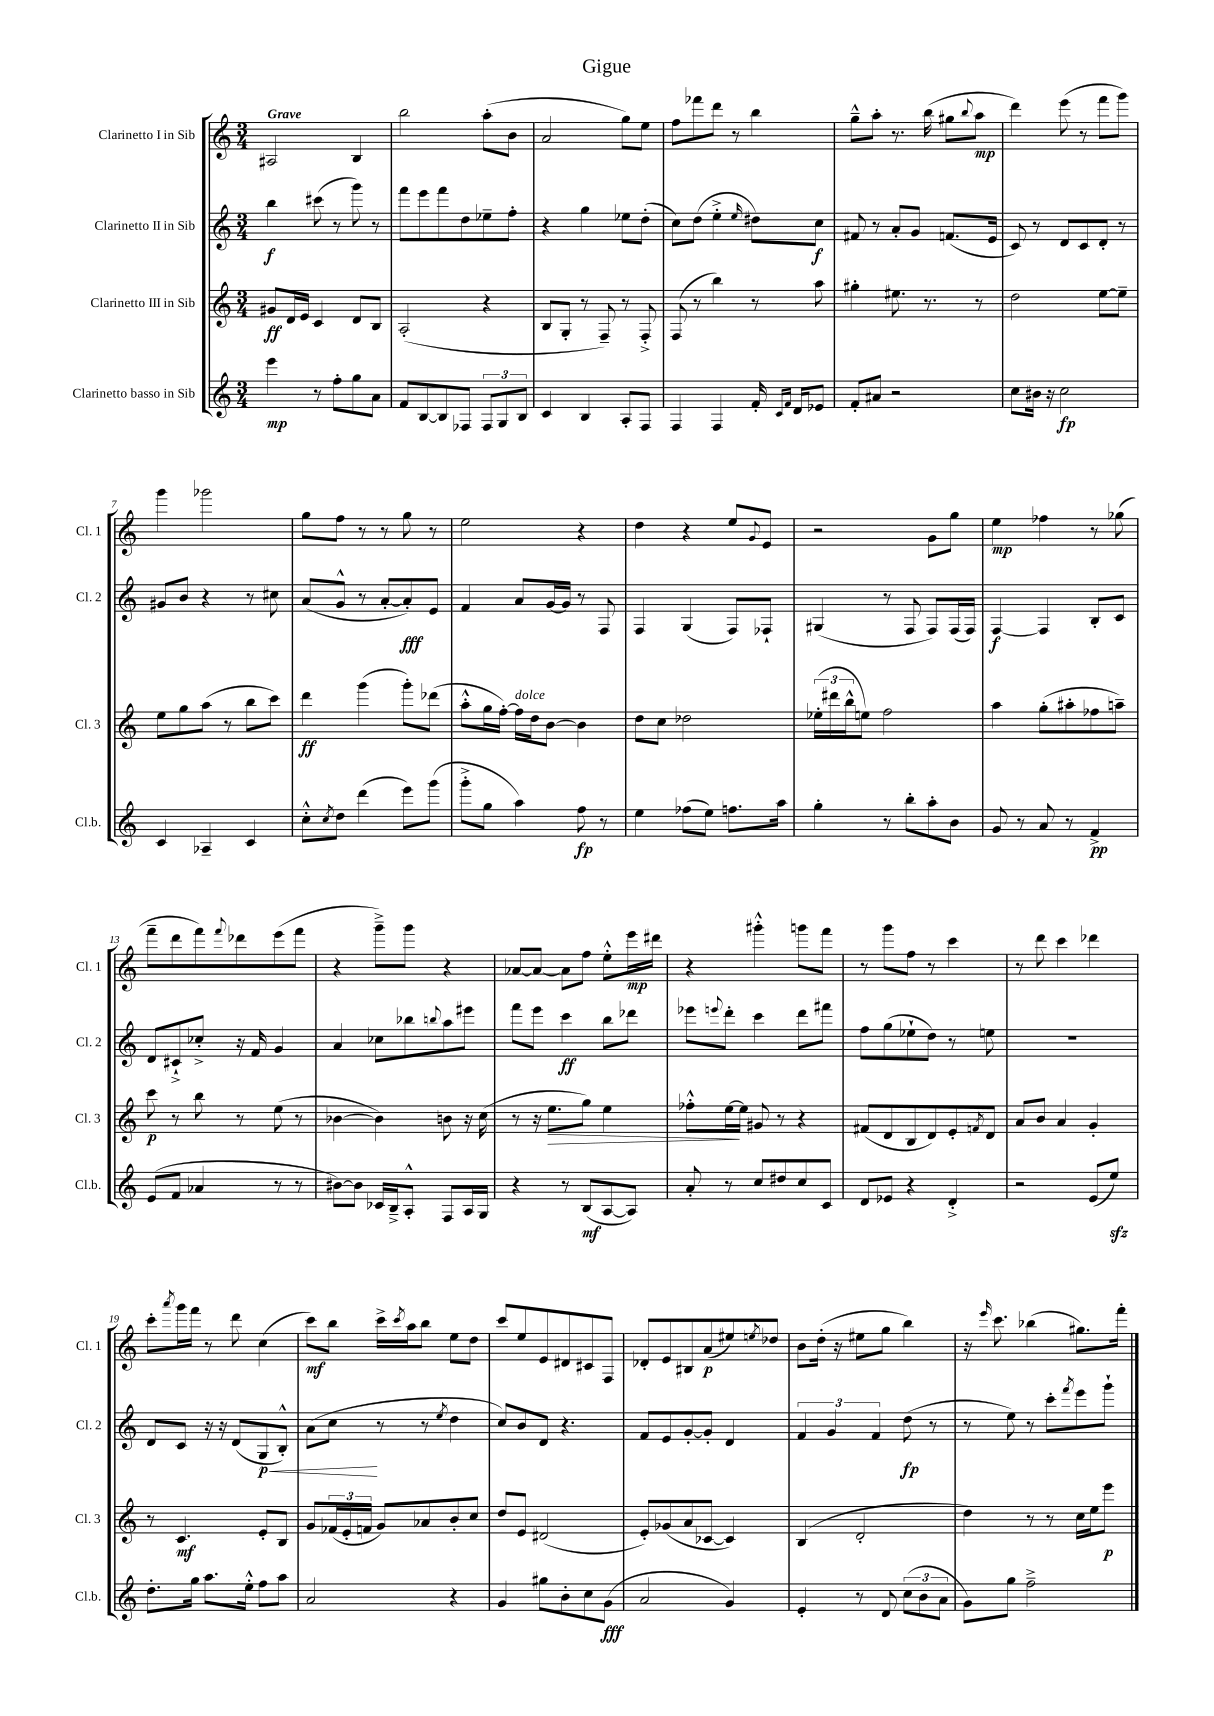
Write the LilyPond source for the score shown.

\header { title = "Gigue" }
<<
\new StaffGroup <<
\new Staff = "s0" \with { instrumentName = "Clarinetto I in Sib" shortInstrumentName = "Cl. 1" } {
    \clef treble \key c \major \numericTimeSignature \time 3/4 \tempo "Grave"
    ais2 b4 |
    b''2 a''8-.( b'8 |
    a'2 g''8) e''8 |
    f''8 fes'''8 d'''8 r8 b''4 |
    g''8---^ a''8-. r8. b''16( gis''8 \appoggiatura { b''8 } a''8\mp |
    d'''4) e'''8( r8 f'''8 g'''8) |
    g'''4 ges'''2 |
    g''8 f''8 r8 r8 g''8 r8 |
    e''2 r4 |
    d''4 r4 e''8 \appoggiatura { g'8 } e'8 |
    r2 g'8 g''8 |
    e''4\mp fes''4 r8 ges''8( |
    f'''8-- d'''8 f'''8) \appoggiatura { f'''8 } des'''8 e'''8( f'''8 |
    r4 g'''8--->) g'''8 r4 |
    aes'8~ aes'8~ aes'8 f''8 e''8-.-^ e'''16\mp dis'''16 |
    r4 gis'''4-.-^ g'''8 f'''8 |
    r8 g'''8 f''8 r8 c'''4 |
    r8 d'''8 c'''4 des'''4 |
    c'''8-. \acciaccatura { a'''8 } g'''16 f'''16 r8 d'''8 c''4( |
    c'''8\mf) b''8 c'''16-> \acciaccatura { c'''8 } a''16 b''8 e''8 d''8 |
    c'''8 e''8 e'8 dis'8 cis'8 f8 |
    des'8-. e'8 bis8 a'8\p( eis''8) \acciaccatura { e''8 } des''8 |
    b'8 d''16-.( r16 eis''8 g''8 b''4) |
    r16 \grace { e'''16 } c'''8. bes''4( gis''8.) f'''16-. \bar "|." |
}
\new Staff = "s1" \with { instrumentName = "Clarinetto II in Sib" shortInstrumentName = "Cl. 2" } {
    \clef treble \key c \major \numericTimeSignature \time 3/4
    b''4\f cis'''8( r8 g'''8) r8 |
    f'''8 e'''8 f'''8 d''8 ees''8-- f''8-. |
    r4 g''4 ees''8 d''8-.( |
    c''8) d''8( e''4-.-> \grace { e''16 } dis''8) c''8\f |
    fis'8 r8 a'8-. g'8 f'8.( e'16 |
    c'8) r8 d'8 c'8 d'8-. r8 |
    gis'8 b'8 r4 r8 cis''8 |
    a'8( g'8-^ r8 a'8~-. a'8-.\fff) e'8 |
    f'4 a'8 g'16~ g'16 r8 f8 |
    f4 g4( f8) fes8-! |
    gis4( r8 f8 f8) f16( f16) |
    f4~\f f4 b8-. c'8 |
    d'8 cis'8-!-> ces''8-.-> r16 f'16 g'4 |
    a'4 ces''8 bes''8 \appoggiatura { b''8 } a''8 eis'''8 |
    f'''8 e'''8 c'''4\ff b''8 des'''8 |
    ees'''8 \appoggiatura { e'''8 } d'''8-. c'''4 d'''8 fis'''8 |
    f''8 g''8( ees''8-! d''8) r8 e''8 |
    R2. |
    d'8 c'8 r16 r16 d'8( g8\p\< b8-.-^) |
    a'8( c''8\! r8 r8 \acciaccatura { e''8 } d''4 |
    c''8) b'8 d'8 r4. |
    f'8 e'8 g'8~-. g'8-. d'4 |
    \tuplet 3/2 { f'4 g'4 f'4 } d''8\fp( r8 |
    r8 e''8) r8 c'''8-. \acciaccatura { f'''8 } e'''8 g'''8-! \bar "|." |
}
\new Staff = "s2" \with { instrumentName = "Clarinetto III in Sib" shortInstrumentName = "Cl. 3" } {
    \clef treble \key c \major \numericTimeSignature \time 3/4
    gis'8\ff d'16 e'16 c'4 d'8 b8 |
    a2-.( r4 |
    b8 g8-. r8 f8--) r8 f8-.-> |
    f8( r8 b''4) r8 a''8 |
    gis''4-. eis''8. r8. r8 |
    d''2 e''8~ e''8-- |
    e''8 g''8 a''8( r8 b''8 c'''8) |
    d'''4\ff g'''4( g'''8-.) des'''8( |
    a''8-.-^ g''16 f''16~-.) f''16^\markup { \italic "dolce" } d''16 b'8~ b'4 |
    d''8 c''8 des''2 |
    \tuplet 3/2 { ees''16-.( dis'''16 b''16-^ } e''8) f''2 |
    a''4 g''8-.( ais''8-. fes''8 a''8--) |
    c'''8\p r8 b''8 r8 e''8( r8 |
    bes'4~ bes'4) b'8 r16 c''16( |
    r8 r16 e''8.\> g''8) e''4 |
    fes''8-.-^ e''16~\! e''16 gis'8 r8 r4 |
    fis'8( d'8 b8 d'8) e'8-. \acciaccatura { f'8 } d'8 |
    a'8 b'8 a'4 g'4-. |
    r8 c'4.\mf e'8-. b8 |
    g'8 \tuplet 3/2 { fes'16( e'16-. f'16 } g'8) aes'8 b'8-. c''8 |
    d''8 e'8 dis'2( |
    e'8-.) ges'8( a'8 ces'8~ ces'4) |
    b4( d'2-. |
    d''4) r8 r8 c''16 e''16 e'''8\p \bar "|." |
}
\new Staff = "s3" \with { instrumentName = "Clarinetto basso in Sib" shortInstrumentName = "Cl.b." } {
    \clef treble \key c \major \numericTimeSignature \time 3/4
    e'''4\mp r8 f''8-. g''8 a'8 |
    f'8 b8~ b8 fes8 \tuplet 3/2 { fes8 g8 b8 } |
    c'4 b4 a8-. f8 |
    f4 f4 f'16-. \grace { c'16 f'16 } d'16 ees'8 |
    f'8-. ais'8 r2 |
    c''8 bis'16 r16 c''2\fp |
    c'4 aes4-- c'4 |
    c''8-.-^ \acciaccatura { c''8 } d''8 d'''4( e'''8) g'''8( |
    g'''8-.-> g''8 a''4) f''8\fp r8 |
    e''4 fes''8( e''8) f''8. a''16 |
    g''4-. r8 b''8-. a''8-. b'8 |
    g'8 r8 a'8 r8 f'4->\pp |
    e'8( f'8 aes'4 r8 r8 |
    bis'8~) bis'8 ces'16 b16---> a8-.-^ f8 a16 g16 |
    r4 r8 b8\mf( a8~ a8) |
    a'8-. r8 c''8 dis''8 c''8 c'8 |
    d'8 ees'8 r4 d'4-.-> |
    r2 e'8( e''8\sfz) |
    d''8.-. g''16 a''8. e''16-.-^ f''8 a''8 |
    a'2 r4 |
    g'4 gis''8 b'8-. c''8 g'8\fff( |
    a'2 g'4) |
    e'4-. r8 d'8 \tuplet 3/2 { c''8( b'8 a'8 } |
    g'8) g''8 f''2---> \bar "|." |
}
>>
>>
